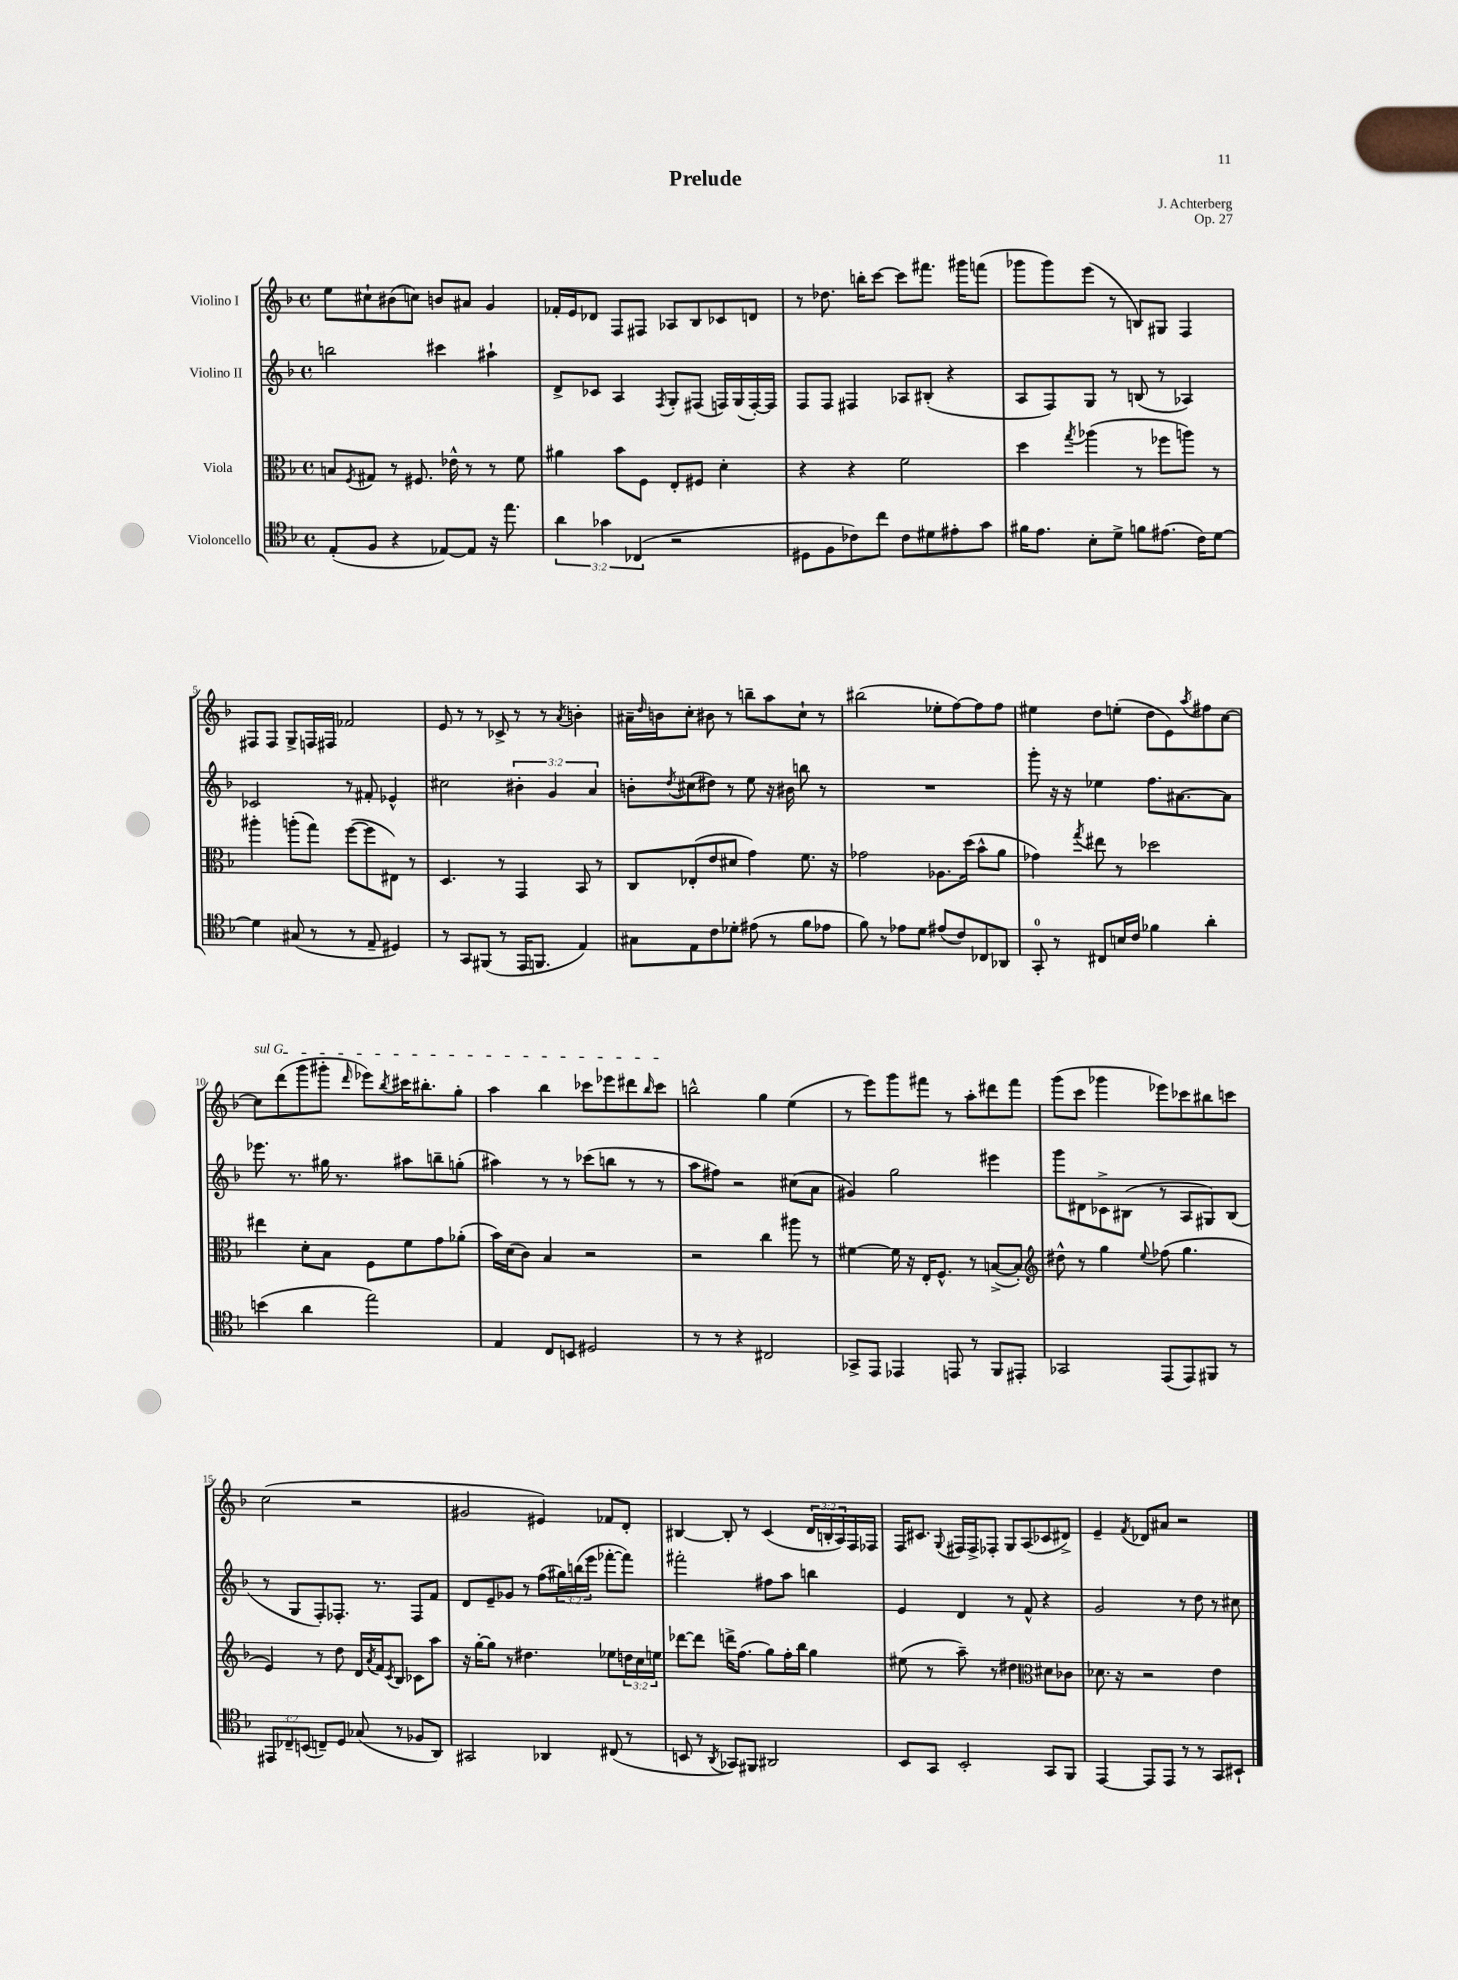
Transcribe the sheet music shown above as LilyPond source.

\header { title = "Prelude" composer = "J. Achterberg" opus = "Op. 27" }
<<
\new StaffGroup <<
\new Staff = "s0" \with { instrumentName = "Violino I" } {
    \clef treble \key f \major \defaultTimeSignature \time 4/4 \override Staff.TupletNumber.text = #tuplet-number::calc-fraction-text
    e''8 cis''8-! bis'8( c''8) b'8 ais'8 g'4 |
    fes'16-. e'16 des'8 f8 fis8 aes8 bes8 ces'8 d'8 |
    r8 des''8. b''16-. c'''8~ c'''8 fis'''8. gis'''16 f'''8( |
    ges'''8 ges'''8) e'''8( r8 b8) gis8 f4 |
    fis8 fis8 g8-> f16 fis16 fes'2 |
    e'8 r8 r8 ces'8-> r8 r8 \acciaccatura { a'8 } b'4-. |
    ais'16-- \grace { d''16 } b'16 c''8-. bis'8 r8 b''8-- a''8 c''8-! r8 |
    bis''2( ees''8-. f''8~) f''8 f''8 |
    eis''4 d''8 e''8-.( d''8 e'8) \acciaccatura { a''8 } fis''8 c''8~ |
    \once \override TextSpanner.bound-details.left.text = \markup { \italic "sul G" } c''8\startTextSpan d'''8( g'''8 gis'''8-. \grace { d'''16 } ees'''8) \acciaccatura { bes''8 } cis'''16 bis''8.-. g''8-. |
    a''4 bes''4 ces'''8 ees'''8 dis'''8 \grace { bes''16 } ces'''8\stopTextSpan |
    b''2-^ g''4 e''4( |
    r8 e'''8) g'''8 fis'''8 r8 a''8-. dis'''8 fis'''8 |
    g'''8( c'''8 ges'''4 ees'''8) ces'''8 bis''8 c'''8 |
    c''2( r2 |
    gis'2 eis'4) fes'8 d'8-. |
    bis4~ bis8-. r8 c'4( \tuplet 3/2 { d'16 b16-. a16) } f16 fes16 |
    f16 cis'8. \appoggiatura { g8 } fis16 fis16-> fes8-. g8 a8( ces'8 dis'8->) |
    e'4-- \acciaccatura { f'8 } des'8 ais'8 r2 \bar "|." |
}
\new Staff = "s1" \with { instrumentName = "Violino II" } {
    \clef treble \key f \major \defaultTimeSignature \time 4/4 \override Staff.TupletNumber.text = #tuplet-number::calc-fraction-text
    b''2 cis'''4 ais''4-! |
    d'8-> ces'8 a4 \acciaccatura { f8 } g8-. fis8( f16) g16( f16~-.) f16 |
    f8 f8 fis4 aes8 bis8-.( r4 |
    a8 f8) g8 r8 b8( r8 aes4) |
    ces'2 r8 fis'8-. ees'4-^ |
    cis''2 \tuplet 3/2 { bis'4-. g'4 a'4 } |
    b'8-. \acciaccatura { d''8 } cis''8( dis''8) r8 e''8 r16 bis'16 b''8 r8 |
    R1 |
    g'''8-. r16 r16 ees''4 f''8. ais'8.~ ais'8 |
    ees'''8. r8. gis''16 r8. ais''8 b''8-- g''8-.( |
    ais''4) r8 r8 ces'''8( b''8 r8 r8 |
    a''8 fis''8) r2 cis''8( a'8 |
    gis'4) g''2 eis'''4 |
    g'''8 dis'8 ces'8-> bis8( r8 a8 gis8) bis8( |
    r8 g8 f8-.) fes8.-. r8. fes8 f'8 |
    d'8 e'8-- ges'8 r8 f''8( \tuplet 3/2 { gis''16) b''16( e'''16 } fes'''8~-. fes'''8) |
    fis'''2-. fis''8 a''8 b''4 |
    e'4 d'4 r8 f'8-^ r4 |
    g'2 r8 d''8 r8 cis''8 \bar "|." |
}
\new Staff = "s2" \with { instrumentName = "Viola" } {
    \clef alto \key f \major \defaultTimeSignature \time 4/4 \override Staff.TupletNumber.text = #tuplet-number::calc-fraction-text
    b8 \acciaccatura { f8 } gis8 r8 fis8. ees'16-^ r8 r8 f'8 |
    ais'4 bes'8 f8 e8-. fis8 d'4-. |
    r4 r4 f'2 |
    d''4 \acciaccatura { g''8 } aes''4( r8 fes''8 a''8) r8 |
    ais''4-. a''8-.( g''8) f''8~( f''8 eis8) r8 |
    d4. r8 g,4 bes,8 r8 |
    c8 ees8-.( e'8 dis'8 g'4) f'8. r16 |
    ges'2 aes8. d''16( bes'8-^ a'8 |
    ges'4) \acciaccatura { g''8 } eis''8 r8 des''2 |
    eis''4 d'8-. bes8 f8 f'8 g'8 aes'8-.( |
    bes'16) d'16( c'8) bes4 r2 |
    r2 c''4 ais''8 r8 |
    fis'4~ fis'16 r16 e16-. f8.-^ r8 b8~->( b8-.) |
    \clef treble dis''8-^ r8 g''4 \appoggiatura { e''8 } fes''8( g''4. |
    e'4) r8 d''8 d'16 \acciaccatura { a'8 } f'16 \acciaccatura { c'8 } bes8 ces'8 a''8 |
    r16 g''16~-. g''8 r8 dis''4. ees''8 \tuplet 3/2 { d''16 c''16 e''16 } |
    des'''8~ des'''8 d'''16-> f''8.( g''8) f''16-. bes''16 g''4 |
    eis''8( r8 a''8--) r8 dis''4 \clef alto dis'8 ces'8 |
    des'8. r16 r2 e'4 \bar "|." |
}
\new Staff = "s3" \with { instrumentName = "Violoncello" } {
    \clef tenor \key f \major \defaultTimeSignature \time 4/4 \override Staff.TupletNumber.text = #tuplet-number::calc-fraction-text
    e8-.( f8 r4 ees8~) ees8 r16 e''8. |
    \tuplet 3/2 { a'4 ges'4 ces4( } r2 |
    dis8 f8 ces'8) c''8 ces'8 dis'8 eis'8-. g'8 |
    fis'16 e'8. bes8-. d'8-> f'8 eis'8.( c'16) d'8~ |
    d'4 gis8( r8 r8 e8-- dis4) |
    r8 g,8 fis,8( r8 e,16 f,8. e4) |
    gis8 e8 c'8 des'8-. eis'8( r8 f'8 ees'8 |
    f'8) r8 ees'8 d'8 eis'8( c'8) ces8 aes,8 |
    g,8-0-. r8 cis8 b16 c'16 fes'4 a'4-. |
    b'4( a'4 e''2) |
    e4 c8 b,8 dis2 |
    r8 r8 r4 cis2 |
    ges,8-> e,8 ees,4 e,8 r8 f,8 eis,8-. |
    ges,2 e,8( e,8) fis,8 r8 |
    \tuplet 3/2 { eis,8 ces8-- b,8( } c8--) d8 ges8( r8 fes8 a,8) |
    gis,2 aes,4 cis8( r8 |
    b,8 r8 \acciaccatura { a,8 } ges,8) fis,8 ais,2 |
    bes,8 g,8 bes,2-. g,8 f,8 |
    e,4~ e,8 e,8 r8 r8 g,8 bis,8-! \bar "|." |
}
>>
>>
